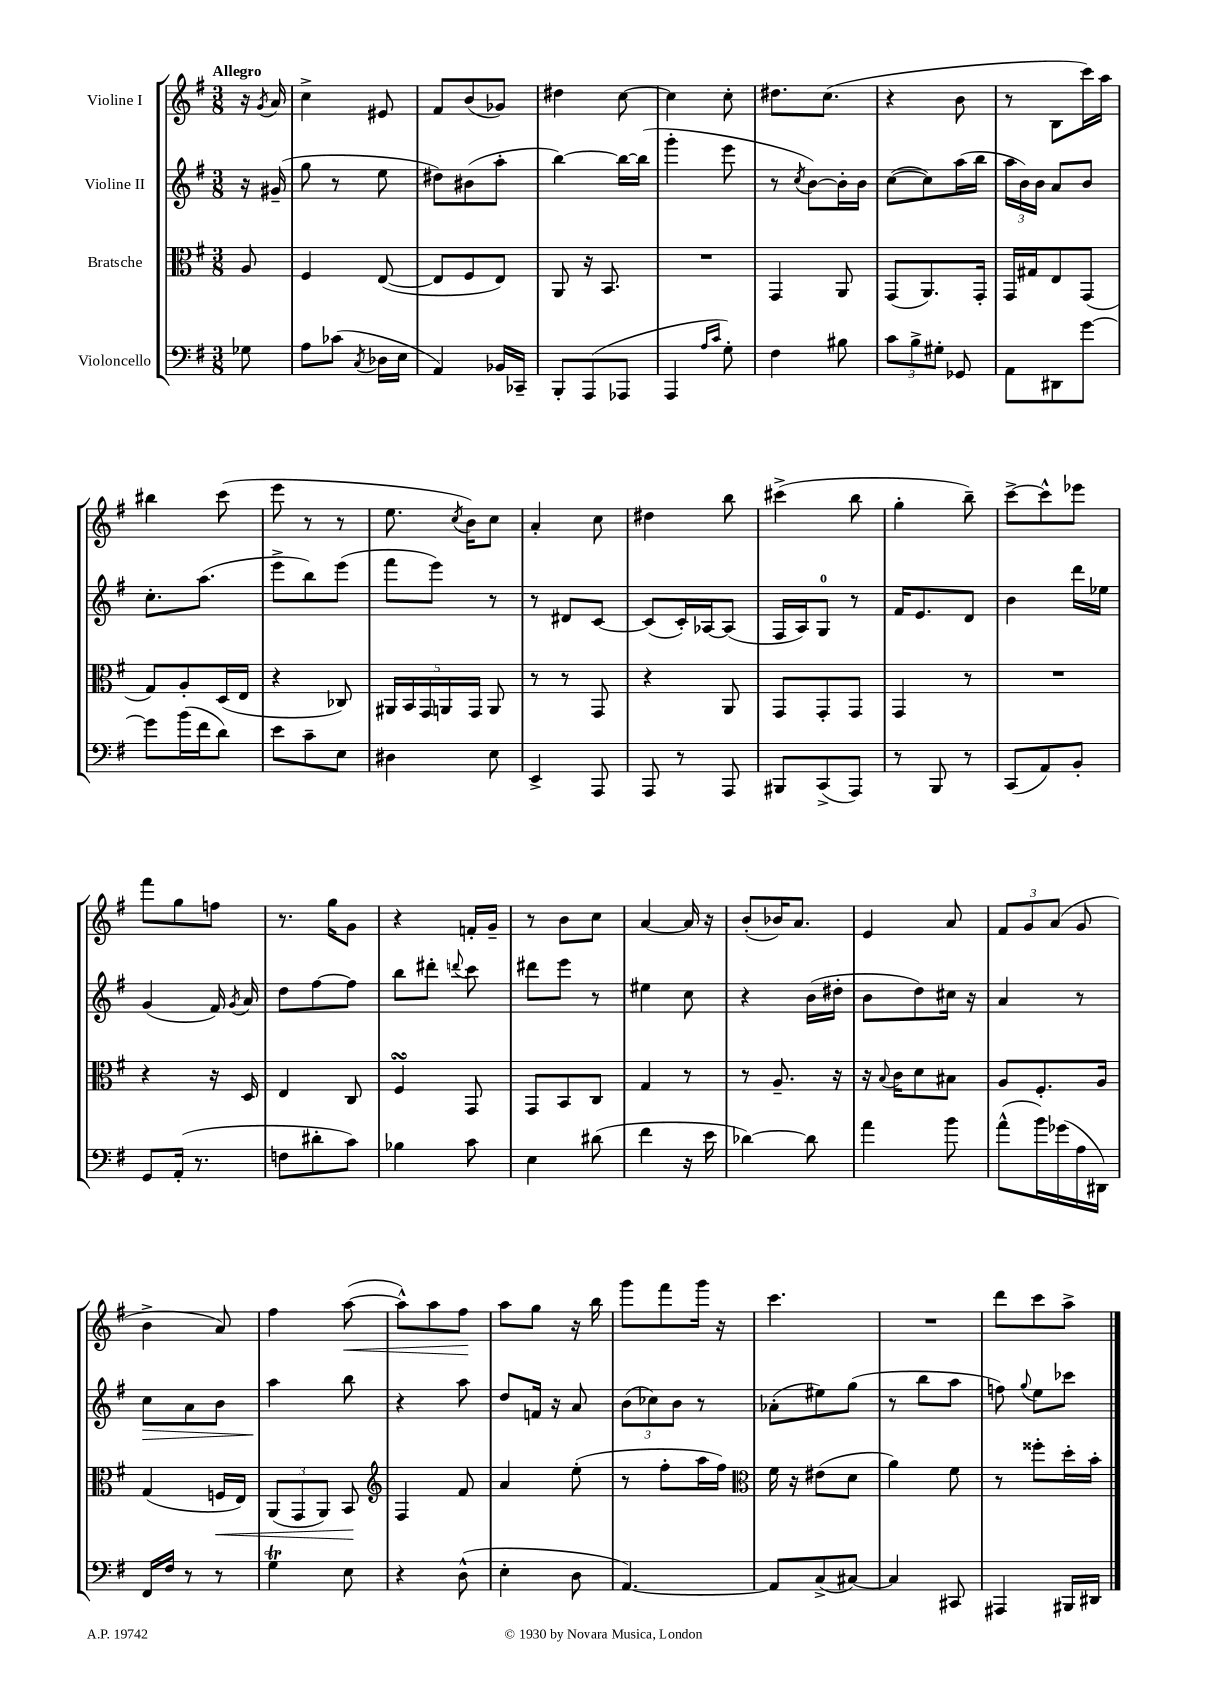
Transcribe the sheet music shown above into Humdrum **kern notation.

**kern	**kern	**kern	**kern
*staff4	*staff3	*staff2	*staff1
*clefF4	*clefC3	*clefG2	*clefG2
*k[f#]	*k[f#]	*k[f#]	*k[f#]
*M3/8	*M3/8	*M3/8	*M3/8
8G-	8A	16r	16r
.	.	.	8qg
.	.	(16g#~	16a
=	=	=	=
8A	4F#	8gg	4cc^
(8c-	.	8r	.
8qC	.	.	.
16D-	([8E	8ee	8e#
16E	.	.	.
=	=	=	=
4AA)	8E]	8dd#)	8f#
.	8F#	(8b#	(8b
16BB-	8E)	8aa'	8g-)
16CC-~	.	.	.
=	=	=	=
8BBB'	8AA	[4bb)	4dd#
(8AAA	16r	.	.
.	8.BB	.	.
8AAA-	.	16bb_	[8cc
.	.	(16bb]	.
=	=	=	=
4AAA	4.r	4ggg'	4cc]
16qqA	.	.	.
16qqc	.	.	.
8G')	.	8eee	8cc'
=	=	=	=
4F#	4GG	8r	8.dd#
.	.	8qcc	.
.	.	[8b)	.
.	.	.	(8.cc
8B#	8AA	16b']	.
.	.	16b	.
=	=	=	=
12c	(8GG	([8cc	4r
12B^	.	.	.
.	8.AA)	8cc])	.
12G#'	.	.	.
8GG-	.	(16aa	8b
.	16GG'	16bb	.
=	=	=	=
8AA	16GG	24aa	8r
.	.	24b)	.
.	16G#	.	.
.	.	24b	.
8DD#	8E	8a	8B
[8g	(8GG	8b	16ccc)
.	.	.	16aa
=	=	=	=
8g]	8G)	8.cc'	4bb#
(16b	8A'	.	.
16f#	.	(8.aa	.
8d)	(16D	.	(8ccc
.	16E	.	.
=	=	=	=
8e	4r	8eee^	8eee
8c~	.	8bb)	8r
8E	8C-)	(8eee	8r
=	=	=	=
4D#	20AA#	8fff#	8.ee
.	20BB	.	.
.	20GG	.	.
.	.	8eee)	.
.	20AA	.	.
.	.	.	8qcc
.	.	.	16b)
.	20GG	.	.
8E	8AA	8r	8cc
=	=	=	=
4EE^	8r	8r	4a'
.	8r	8d#	.
8AAA	8GG	[8c	8cc
=	=	=	=
8AAA	4r	(8c]	4dd#
8r	.	16c')	.
.	.	[16A-	.
8AAA	8AA	(8A-]	8bb
=	=	=	=
8BBB#	8GG	16F#	(4ccc#^
.	.	16A)	.
(8CC^	8GG'	8G	.
8AAA)	8GG	8r	8bb
=	=	=	=
8r	4GG	16f#	4gg'
.	.	8.e	.
8BBB	.	.	.
8r	8r	8d	8bb~)
=	=	=	=
(8CC	4.r	4b	[8ccc^
8AA)	.	.	8ccc^^]
8BB'	.	16ddd	8eee-
.	.	16ee-	.
=	=	=	=
8GG	4r	(4g	8fff#
(16AA'	.	.	8gg
8.r	.	.	.
.	16r	16f#)	8ff
.	.	8qg	.
.	16D	16a	.
=	=	=	=
8F	4E	8dd	8.r
8d#'	.	[8ff#	.
.	.	.	16gg
8c)	8C	8ff#]	8g
=	=	=	=
4B-	4F#	8bb	4r
.	.	8ddd#'	.
.	.	8qqddd	.
8c	8GG	8ccc	16f'
.	.	.	16g~
=	=	=	=
4E	8GG	8ddd#	8r
.	8BB	8eee	8b
(8d#	8C	8r	8cc
=	=	=	=
4f#	4G	4ee#	[4a
16r	8r	8cc	16a]
16e	.	.	16r
=	=	=	=
[4d-)	8r	4r	(8b'
.	8.A~	.	16b-)
.	.	.	8.a
8d-]	.	(16b	.
.	16r	16dd#'	.
=	=	=	=
4a	16r	8b	4e
.	8qqB	.	.
.	16c	.	.
.	8d	8dd)	.
8b	8B#	16cc#	8a
.	.	16r	.
=	=	=	=
(8a^^	8A	4a	12f#
.	.	.	12g
16b)	8.F#'	.	.
.	.	.	(12a
(16g-	.	.	.
16A	.	8r	8g
16DD#)	16A	.	.
=	=	=	=
16FF#	(4G	8cc	4b^
16F#	.	.	.
8r	.	8a	.
8r	16F	8b	8a)
.	16E)	.	.
=	=	=	=
4G	(12AA	4aa	4ff#
.	12GG	.	.
.	12AA)	.	.
8E	8BB	8bb	([8aa
=	=	=	=
*	*clefG2	*	*
4r	4F#	4r	8aa^^])
.	.	.	8aa
(8D^^	8f#	8aa	8ff#
=	=	=	=
4E'	4a	8dd	8aa
.	.	16f	8gg
.	.	16r	.
8D	(8ee'	8a	16r
.	.	.	16bb
=	=	=	=
[4.AA)	8r	(12b	8ggg
.	.	12cc-)	.
.	8ff#'	.	8fff#
.	.	12b	.
.	16aa	8r	16ggg
.	16ff#)	.	16r
=	=	=	=
*	*clefC3	*	*
8AA]	16f#	(8a-'	4.ccc
.	16r	.	.
(8C^	(8e#	8ee#)	.
[8C#)	8d	(8gg	.
=	=	=	=
4C#]	4a)	8r	4.r
.	.	8bb	.
8CC#	8f#	8aa	.
=	=	=	=
4AAA#	8r	8ff)	8ddd
.	.	8qqgg	.
.	8ff##'	8ee	8ccc
16BBB#	16dd'	8ccc-	8aa^
16DD#	16b'	.	.
==	==	==	==
*-	*-	*-	*-
